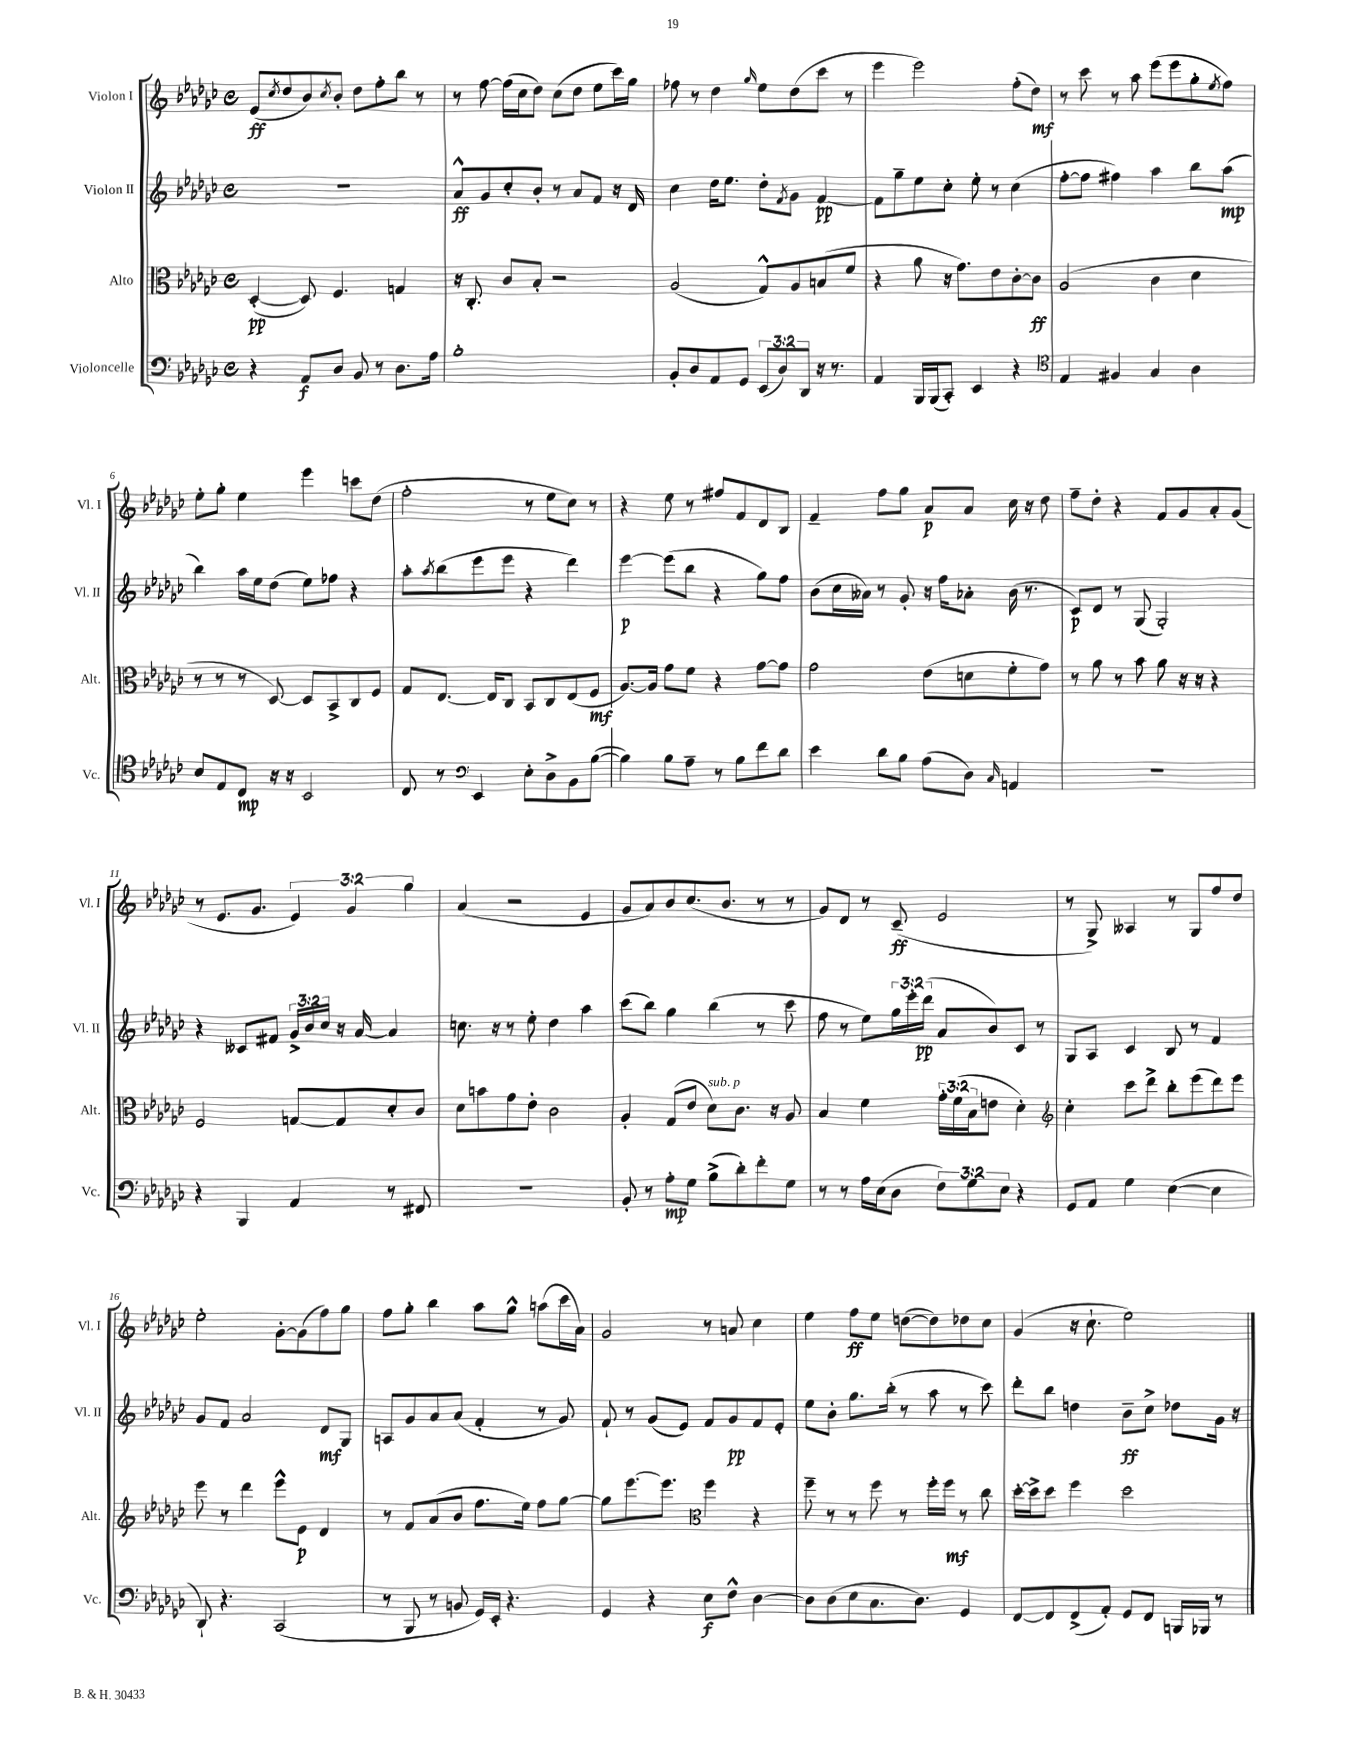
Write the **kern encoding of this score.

**kern	**kern	**kern	**kern
*staff4	*staff3	*staff2	*staff1
*clefF4	*clefC3	*clefG2	*clefG2
*k[b-e-a-d-g-c-]	*k[b-e-a-d-g-c-]	*k[b-e-a-d-g-c-]	*k[b-e-a-d-g-c-]
*M4/4	*M4/4	*M4/4	*M4/4
*met(c)	*met(c)	*met(c)	*met(c)
4r	([4D-'	1r	(8e-
.	.	.	8qcc-
.	.	.	8dd-
8AA-	8D-])	.	8b-)
.	.	.	8qcc-
8D-	4.F	.	8b-'
8BB-	.	.	8dd-
8r	.	.	8ff'
8.D-	4G	.	8bb-
.	.	.	8r
16A-	.	.	.
=	=	=	=
1B-'	16r	8a-^^	8r
.	8.C-'	.	.
.	.	8g-	[8ff
.	8c-	8cc-'	(16ff]
.	.	.	16cc-
.	8B-'	8b-'	8dd-)
.	2r	8r	(8cc-
.	.	8a-	8dd-
.	.	8f	8ee-
.	.	16r	16ccc-)
.	.	16d-	16gg-
=	=	=	=
8BB-'	(2A-	4cc-	8ff-
8D-	.	.	8r
8AA-	.	16dd-	4dd-
.	.	8.ee-	.
8GG-	.	.	.
.	.	.	16qqgg-
(12EE-	8G-^^)	8dd-'	8ee-
12D-)	.	.	.
.	.	8qf	.
.	8A-	8g-	(8dd-
12DD-	.	.	.
16r	(8B	[4f	8ccc-
8.r	.	.	.
.	8f	.	8r
=	=	=	=
4AA-	4r	8f]	4eee-
.	.	8gg-~	.
16BBB-	8a-	8ee-	2eee-)
(16BBB-	.	.	.
8CC-')	16r	8cc-'	.
.	8.g-)	.	.
4EE-	.	8ee-'	.
.	8e-	8r	.
4r	[8c-'	(4cc-	(8ff'
.	8c-]	.	8dd-)
=	=	=	=
*clefC4	*	*	*
4E-	(2A-	[8ff'	8r
.	.	8ff]	8ccc-
4F#	.	4ff#)	8r
.	.	.	8aa-
4G-	4c-	4aa-	(8eee-
.	.	.	8eee-
4A-	4d-	8bb-	8gg-'
.	.	.	8qee-
.	.	(8aa-	8ff)
=	=	=	=
8B-	8r	4bb-)	8ee-'
8E-	8r	.	8gg-'
8C-	8r	16aa-	4ee-
.	.	16ee-	.
16r	[8D-)	(8dd-	.
16r	.	.	.
2BB-	8D-]	8ee-)	4eee-
.	8BB-^	8ff-	.
.	8C-	4r	8ccc
.	8F	.	(8dd-
=	=	=	=
8C-	8G-	8aa-'	2ff'
.	.	8qaa-	.
8r	[8.E-	(8bb-	.
*clefF4	*	*	*
4EE-	.	8eee-	.
.	16E-]	.	.
.	8C-	8eee-	.
8E-'	8BB-	4r	8r
8D-^	8C-	.	8ee-
8BB-	(8E-	4ddd-)	8cc-)
([8B-	8F	.	8r
=	=	=	=
4B-])	[8.A-)	[4eee-	4r
.	16A-]	.	.
8B-	8g-	(8eee-]	8ee-
8A-~	8f	8bb-	8r
8r	4r	4r	8ff#
8B-	.	.	8f
8f	[8g-	8gg-)	8d-
8d-	8g-]	8ff	8B-
=	=	=	=
4e-	2g-	(8b-	4f~
.	.	16cc-	.
.	.	16a--)	.
8d-	.	8r	8ff
8B-	.	8g-'	8gg-
(8A-	(8e-	16r	8a-
.	.	16ff	.
8D-)	8d	8a-'	8a-
16qqC-	.	.	.
4AA	8f'	(16b-	16cc-
.	.	8.r	16r
.	8g-)	.	8dd-
=	=	=	=
1r	8r	8c-)	8ff~
.	8a-	8d-	8dd-'
.	8r	8r	4r
.	8b-	(8G-	.
.	8a-	2G-')	8f
.	16r	.	8g-
.	16r	.	.
.	4r	.	8a-'
.	.	.	(8g-
=	=	=	=
4r	2F	4r	8r
.	.	.	8.e-
4BBB-	.	8c--	.
.	.	.	8.g-
.	.	8f#	.
4AA-	[8G	24g-^	6e-)
.	.	24b-	.
.	.	24cc-	.
.	8G]	16r	.
.	.	.	6g-
.	.	[16a-	.
8r	8d-'	4a-]	.
.	.	.	6gg-
8FF#	8c-	.	.
=	=	=	=
1r	8d-	8.cc	(4a-
.	8b	.	.
.	.	16r	.
.	8g-	8r	2r
.	8e-'	8ee-'	.
.	2c-	4dd-	.
.	.	4aa-	4e-
=	=	=	=
8BB-'	4A-'	(8ccc-	8g-
8r	.	8bb-)	8a-)
8A-'	(8G-	4gg-	8b-
8G-	8e-	.	(8.cc-
(8B-^	8d-)	(4bb-	.
.	.	.	8.b-
8d-')	8.c-	.	.
8f'	.	8r	8r
.	16r	.	.
8G-	8A-	8ccc-	8r
=	=	=	=
8r	4B-	8ff	8g-)
8r	.	8r	8d-
16A-	4f	8ee-)	8r
(16E-	.	.	.
8D-	.	24gg-	(8c-~
.	.	24eee-'	.
.	.	(24ddd-	.
12F)	24g-'	8a-	2e-
.	(24f	.	.
12G-	24B-	.	.
.	8e	8b-)	.
12E-	.	.	.
4r	4d-')	8c-	.
.	.	8r	.
=	=	=	=
*	*clefG2	*	*
8GG-	4cc-'	8G-	8r
8AA-	.	8A-	8G-^)
4G-	8ccc-	4c-	4A--
.	8ddd-^	.	.
([4E-	8bb-'	8B-	8r
.	(8eee-	8r	8G-
4E-]	8ddd-)	4f	8ff
.	8eee-	.	8dd-
=	=	=	=
8DD-`)	8eee-	8g-	2ee-'
4.r	8r	8f	.
.	4ddd-	2a-	.
(2CC-	8eee-^^	.	[8g-'
.	8e-	.	(8g-]
.	4d-	8d-	8ff)
.	.	8G-	8gg-
=	=	=	=
8r	8r	8A	8ff
8BBB-	8f	8g-	8gg-'
8r	(8a-	8a-	4bb-
8BB	8b-	(8a-	.
16GG-)	8.ff	4f'	8aa-
16EE-'	.	.	.
4.r	.	.	8gg-^^
.	16ee-)	.	.
.	8ff	8r	(8aa
.	[8gg-	8g-)	16ccc-
.	.	.	16a-)
=	=	=	=
4GG-	8gg-]	8f`	2g-
.	[8.eee-	8r	.
4r	.	(8g-	.
.	8.eee-]	.	.
.	.	8e-)	.
*	*clefC3	*	*
8E-	4ff	8f	8r
8F^^	.	8g-	8a
[4D-	4r	8f	4cc-
.	.	8e-'	.
=	=	=	=
8D-]	8ff~	8ee-	4ee-
(8D-	8r	8b-'	.
8E-	8r	8.gg-	8ff
8.C-	8ff	.	8ee-
.	.	(16bb-'	.
.	8r	8r	([8dd
8.D-)	.	.	.
.	16ff'	8aa-	8dd])
.	16ff	.	.
4GG-	8r	8r	8dd-
.	8cc-	8ccc-)	8cc-
=	=	=	=
[8FF	[16dd-'	8ddd-'	(4g-
.	16dd-^]	.	.
8FF]	8dd-	8bb-	.
(8FF^	4ff	4dd	16r
.	.	.	8.cc-`
8AA-')	.	.	.
8GG-	2dd-	8b-~	2ee-)
8FF	.	8cc-^	.
16BBB	.	8dd-	.
16BBB-	.	.	.
8r	.	16g-	.
.	.	16r	.
==	==	==	==
*-	*-	*-	*-
